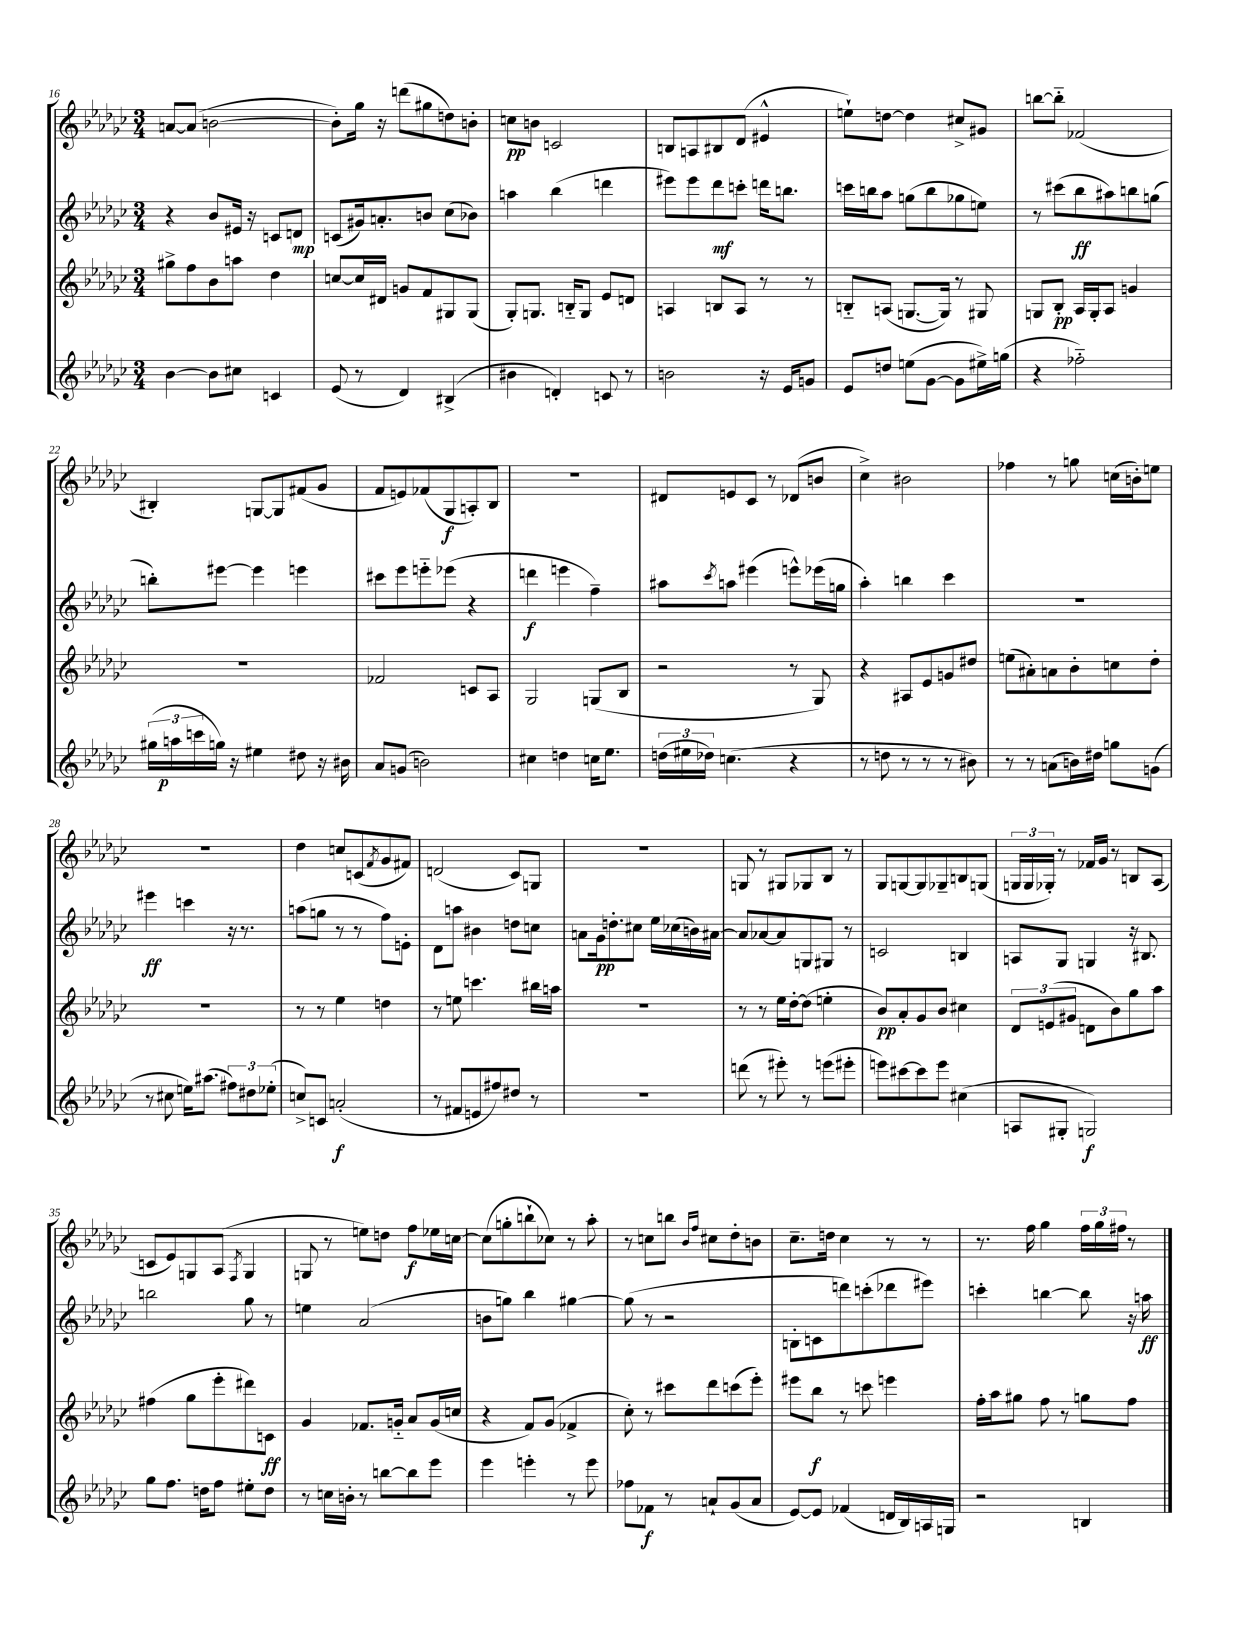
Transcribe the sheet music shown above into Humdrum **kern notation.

**kern	**kern	**kern	**kern
*staff4	*staff3	*staff2	*staff1
*clefG2	*clefG2	*clefG2	*clefG2
*k[b-e-a-d-g-c-]	*k[b-e-a-d-g-c-]	*k[b-e-a-d-g-c-]	*k[b-e-a-d-g-c-]
*M3/4	*M3/4	*M3/4	*M3/4
[4b-	8gg#^	4r	[8a
.	8ff	.	(8a]
8b-]	8b-	8b-	[2b
8cc#	8aa	16e#	.
.	.	16r	.
4c	4dd-	8c	.
.	.	8d	.
=	=	=	=
(8e-	[8cc	(8c	8b'])
8r	16cc]	16g#)	16gg-
.	16d#	8.a'	16r
4d-)	8g	.	(8ddd
.	8f	8b	8gg#
(4B#^	8G#	(8cc-	8dd)
.	(8G#	8b-)	8b'
=	=	=	=
4b#	8G-')	4aa	8cc
.	8.G	.	8b
4d')	.	(4bb-	2c
.	16B'~	.	.
.	8G	.	.
8c	8e-	4ddd	.
8r	8d	.	.
=	=	=	=
2b	4A	8eee#)	8B
.	.	8eee#	8A
.	8B	8ddd-	8B#
.	8A	8ccc'	(8d-
16r	8r	16ddd	4e#^^
16e-	.	8.bb	.
8g	8r	.	.
=	=	=	=
8e-	8B'~	16ccc	8ee`)
.	.	16bb	.
8dd	(8A	8aa-	[8dd
(8ee	[8.G	(8gg	4dd]
[8g-	.	8bb	.
.	16G])	.	.
8g-]	8r	8gg-	8cc#^
16ee#^)	8G#	8ee)	8g#
(16gg	.	.	.
=	=	=	=
4r	8G	8r	[8bb
.	8B-'	(8ccc#	8bb'~]
2ff-'~)	16A-	8bb-	(2f-
.	16G'	.	.
.	8A-	8aa#)	.
.	4g	8bb	.
.	.	(8gg	.
=	=	=	=
(24gg#	2.r	8bb')	4B#')
24aa	.	.	.
24ccc	.	.	.
16gg)	.	[8eee#	.
16r	.	.	.
4ee#	.	4eee#]	[8G
.	.	.	8G]
8dd#	.	4eee	(8f#
16r	.	.	8g-
16b#	.	.	.
=	=	=	=
8a-	2f-	8ccc#	8f
(8g	.	8eee-	8e)
2b)	.	8eee'~	(8f-
.	.	(8eee-	8G-
.	8c	4r	8A')
.	8A-	.	8B-
=	=	=	=
4cc#	2G-	4ddd	2.r
4dd	.	4eee	.
16cc	(8G	4ff~)	.
8.ee-	.	.	.
.	8B-	.	.
=	=	=	=
(24dd	2r	8aa#	8d#
24ee#	.	.	.
24dd-)	.	.	.
.	.	8qccc-	.
(4.cc	.	8aa	8e
.	.	(4eee#	8c-
.	.	.	8r
4r	8r	8eee^^)	(8d-
.	8G-)	(16eee-	8b
.	.	16gg	.
=	=	=	=
8r	4r	4aa-')	4cc-^)
8dd	.	.	.
8r	8A#	4bb	2b#
8r	8e-	.	.
8r	8g	4ccc-	.
8b#)	8dd#	.	.
=	=	=	=
8r	(8ee	2.r	4ff-
8r	8a#')	.	.
(8a	8a	.	8r
16b)	8b-'	.	8gg
16dd#	.	.	.
8gg	8cc	.	(16cc
.	.	.	16b')
(8g	8dd-'	.	8ee
=	=	=	=
8r	2.r	4eee#	2.r
8cc#	.	.	.
16ee)	.	4ccc	.
(8.aa#	.	.	.
12ff#)	.	16r	.
.	.	8.r	.
12dd#	.	.	.
(12ee-'	.	.	.
=	=	=	=
8cc^)	8r	(8aa	4dd-
8c	8r	8gg	.
(2a'	4ee-	8r	8cc
.	.	8r	(8c
.	.	.	8qf
.	4dd	8ff)	8g-
.	.	8e'	8f#)
=	=	=	=
8r	8r	8d-	(2d
8f#	8ee	8aa	.
8e	4.ccc	4b#	.
8ff#)	.	.	.
8dd#	.	8dd	8c-)
8r	16bb#	8cc	8G
.	16aa	.	.
=	=	=	=
2.r	2.r	8a	2.r
.	.	16g-	.
.	.	8.dd'	.
.	.	8cc#	.
.	.	16ee-	.
.	.	(16cc-	.
.	.	16b)	.
.	.	[16a#	.
=	=	=	=
(8ddd	8r	8a#]	8G
8r	8r	[8a-	8r
8eee#')	16ee-	8a-]	8G#
.	[16dd-'	.	.
8r	(8dd-]	8G	8G-
(8eee	4ee'	8G#	8B-
8eee#'	.	8r	8r
=	=	=	=
8eee)	8b-)	2c	8G-
[8ccc#	8a-'	.	[8G
8ccc#]	8g-	.	8G]
8eee	8b-	.	8G-~
(4cc#	4cc#	4B	8B
.	.	.	(8G
=	=	=	=
8A	12d-	8A	24G
.	.	.	24G
.	(12e	.	24G-')
8G#'	.	8G-	8r
.	12g#	.	.
2G)	8d	4G	16f-
.	.	.	16g-
.	8b-)	.	8r
.	8gg-	16r	8B
.	.	8.B#	.
.	8aa-	.	(8A-
=	=	=	=
8gg-	(4ff#	2bb	8c
8.ff	.	.	8e-)
.	8gg-	.	8G
16dd	.	.	.
8ff	8eee-'	.	(8A-
.	.	.	8qF
8ee#'	8ddd#)	8gg-	4G
8dd	8c	8r	.
=	=	=	=
8r	4g-	4ee	8G
16cc	.	.	8r
16b'	.	.	.
8r	8.f-	(2a-	8ee)
[8bb	.	.	8dd
.	16g'~	.	.
8bb]	8a-	.	8ff
8eee-	(16g	.	16ee-
.	16cc	.	[16cc
=	=	=	=
4eee-	4r	8b	(8cc]
.	.	8gg)	8gg'
4eee'	8f)	4bb-	8bb`
.	(8g-	.	8cc-)
8r	4f-^	[4gg#	8r
8eee	.	.	8aa-'
=	=	=	=
8ff-	8cc-')	(8gg#]	8r
8f-	8r	8r	8cc
8r	8ccc#	2r	8bb
.	.	.	16qqb-
.	.	.	16qqff
8a`	8ddd-	.	8cc#
(8g-	(8ccc	.	8dd-'
8a	8eee-')	.	8b
=	=	=	=
[8e-)	8eee#	8B'	8.cc-~
8e-]	8bb-	8c	.
.	.	.	16dd
(4f-	8r	8ddd)	4cc-
.	8ccc	(8ccc'	.
16d	4eee	8ddd-	8r
16B-)	.	.	.
16A	.	8eee#)	8r
16G	.	.	.
=	=	=	=
2r	16ff'	4ccc'	8.r
.	16aa-	.	.
.	8gg#	.	.
.	.	.	16ff
.	8ff	[4bb	4gg-
.	8r	.	.
4B	8gg	8bb]	24ff
.	.	.	24gg-
.	.	.	24ff#
.	8ff	16r	8r
.	.	16aa	.
==	==	==	==
*-	*-	*-	*-
